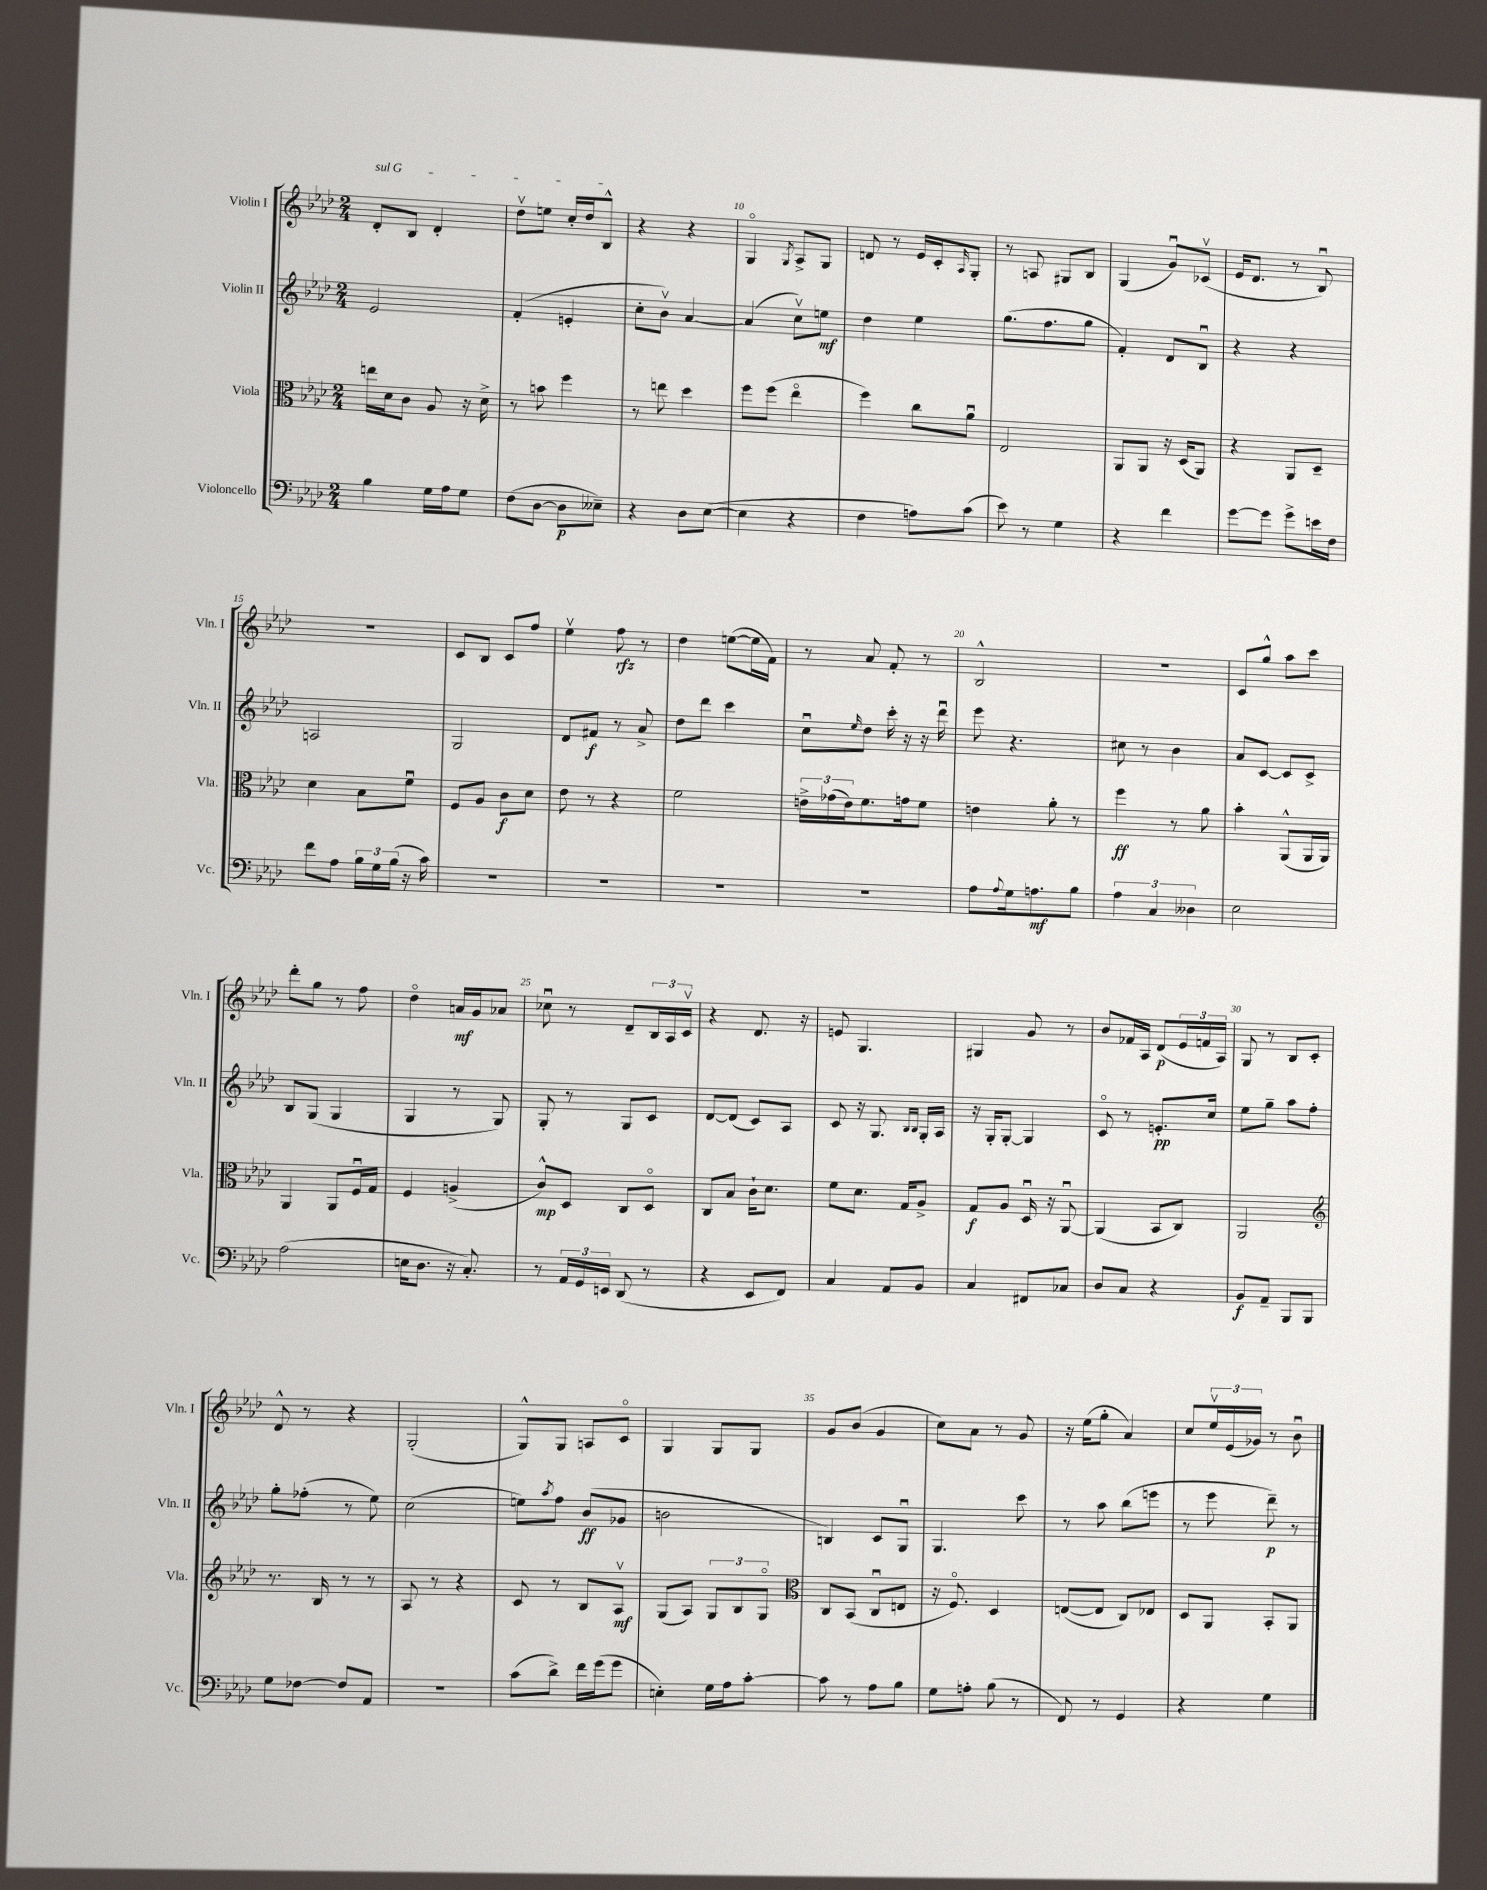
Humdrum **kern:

**kern	**kern	**kern	**kern
*staff4	*staff3	*staff2	*staff1
*clefF4	*clefC3	*clefG2	*clefG2
*k[b-e-a-d-]	*k[b-e-a-d-]	*k[b-e-a-d-]	*k[b-e-a-d-]
*M2/4	*M2/4	*M2/4	*M2/4
4B-\	16ee\LL	2e-/	8d-'/L
.	16d-\J	.	.
.	8c\J	.	8B-/J
16G\LL	8A-/	.	4d-'/
16A-\J	.	.	.
8G\J	16r	.	.
.	16d-^\	.	.
=	=	=	=
(8F\L	8r	(4f'/	8dd-v\L
[8D-\J	8b\	.	8ee\J
8D-\]L	4ff\	4e'/	16cc'/LL
.	.	.	16dd-/J
8E--~\J)	.	.	8B-^^/J
=	=	=	=
4r	8r	8cc'\L	4r
.	8ee\	8b-v\J)	.
8D-\L	4dd-\	[4a-/	4r
([8E-\J	.	.	.
=	=	=	=
4E-\]	8ff\L	(4a-/]	4Go/
.	(8ff\J	.	.
.	.	.	8qG/
4r	4ee-o\	8ccv\L)	8A-^/L
.	.	8ee\J	8G/J
=	=	=	=
4F\	4ff\)	4dd-\	8d/
.	.	.	8r
8A\L)	8cc\L	4ee-\	16e-/LL
.	.	.	16c'/J
.	.	.	16qqA-/
(8c\J	8a-u\J	.	8G'/J
=	=	=	=
8e-\)	2E-/	(8.gg\L	8r
8r	.	.	8A/
.	.	8.ff\	.
4G\	.	.	8G#/L
.	.	8gg\J	8B-/J
=	=	=	=
4r	8AA-/L	4f'/)	(4G/
.	8AA-/J	.	.
4f\	16r	8d-/L	8gu/L)
.	(16D-/LK	.	.
.	8AA-/J)	8B-u/J	(8c-v/J
=	=	=	=
[8g\L	4r	4r	16e-/LK
.	.	.	8.d-/J
8g\]J	.	.	.
8g^\L	8AA-/L	4r	8r
16e\L	8D-~/J	.	8B-u/)
16F\JJ	.	.	.
=	=	=	=
8f\L	4d-\	2A/	2r
8A-\J	.	.	.
24B-\LL	8B-\L	.	.
24G\	.	.	.
(24B-\JJ	.	.	.
16r	8fu\J	.	.
16c\)	.	.	.
=	=	=	=
2r	8F/L	2G/	8c/L
.	8A-/J	.	8B-/J
.	8c\L	.	8c/L
.	8d-\J	.	8ff/J
=	=	=	=
2r	8e-\	8d-/L	4ee-v\
.	8r	8f#/J	.
.	4r	8r	8ff\
.	.	8a-^/	8r
=	=	=	=
2r	2f\	8dd-\L	4dd-\
.	.	8ddd-\J	.
.	.	4ccc\	([8ee\L
.	.	.	16ee\]L
.	.	.	16f\JJ)
=	=	=	=
2r	24e^\LL	8ccu\L	8r
.	(24g-\	.	.
.	24e\J)	.	.
.	.	16qqee-/	.
.	8.f\	8dd-\J	8a-/
.	.	16ccc'\	8f'/
.	16g\k	16r	.
.	8f\J	16r	8r
.	.	16ddd-u\	.
=	=	=	=
8A-\L	4e\	8eee-\	2B-^^/
8qqA-/	.	.	.
16G\k	.	4.r	.
8.A\	.	.	.
.	8a-'\	.	.
8B-\J	8r	.	.
=	=	=	=
6A-\	4ff\	8cc#\	2r
.	.	8r	.
6C/	.	.	.
.	8r	4b-\	.
6D--\	.	.	.
.	8a-\	.	.
=	=	=	=
2E-\	4b-'\	8a-/L	8c/L
.	.	[8c/J	8gg^^/J
.	(8AA-^^/L	8c/]L	8aa-\L
.	16AA-/L	8c^/J	8ccc\J
.	16AA-/JJ)	.	.
=	=	=	=
(2A-\	4AA-/	8B-/L	8ddd-'\L
.	.	(8G/J	8gg\J
.	8AA-/L	4G/	8r
.	16Fu/L	.	8ff\
.	16G/JJ	.	.
=	=	=	=
16E\LK	4F/	4G/	4dd-o\
8.D-\J	.	.	.
16r	(4A^/	8r	16a/LL
8.C'/)	.	.	16g/J
.	.	8G/)	8a-/J
=	=	=	=
8r	8c^^/L)	8G'/	8cc-u\
24AA-/LL	8D-/J	8r	8r
24GG/	.	.	.
24EE/JJ	.	.	.
(8DD-/	8C/L	8G/L	8d-~/L
8r	8D-o/J	8c/J	24B-/L
.	.	.	24A-/
.	.	.	24cv/JJ
=	=	=	=
4r	8C/L	[8d-/L	4r
.	8B-/J	(8d-/]J	.
8EE-/L	16c`\LK	8c/L)	8.d-/
.	8.d-\J	.	.
8FF/J)	.	8A-/J	.
.	.	.	16r
=	=	=	=
4C/	8f\L	8c/	8e/
.	8.d-\J	16r	4.G/
.	.	8.G/	.
8AA-/L	.	.	.
.	16G/LK	.	.
.	.	16qqB-/LL	.
.	.	16qqB-/JJ	.
8BB-/J	8A-^/J	16G'/LL	.
.	.	16A-/JJ	.
=	=	=	=
4C/	8G/L	16r	4G#/
.	.	16G'/LK	.
.	8A-/J	[8G'/J	.
8FF#/L	16D-u/	4G/]	8g/
.	16r	.	.
8C-/J	[8AA-u/	.	8r
=	=	=	=
8D-/L	(4AA-/]	8co/	8b-/L
8C/J	.	8r	16f-/L
.	.	.	16A-/JJ
4r	8BB-/L	8.e'/L	(8d-/L
.	8C/J)	.	24e-/L
.	.	.	24f/
.	.	16cc/Jk	.
.	.	.	24A-/JJ)
=	=	=	=
8BB-/L	2AA-/	8ee-\L	8G/
8AA-~/J	.	8gg~\J	8r
8BBB-/L	.	8aa-\L	8B-/L
8BBB-/J	.	8ff'\J	8c'/J
=	=	=	=
*	*clefG2	*	*
8G\L	8.r	8gg'\L	8d-^^/
[8F-\J	.	(8ff-'\J	8r
.	16B-/	.	.
8F-/]L	8r	8r	4r
8AA-/J	8r	8ee-\)	.
=	=	=	=
2r	8A-/	(2cc\	(2G'/
.	8r	.	.
.	4r	.	.
=	=	=	=
(8c\L	8c/	8ee\L)	8G^^/L)
.	.	8qaa-/	.
8d-^\J)	8r	8ff\J	8G/J
16f\LL	8B-/L	(8b-/L	8A/L
(16g\J	.	.	.
8g\J	8A-v/J	8g-/J	8co/J
=	=	=	=
4E'\)	(8G/L	2b\	4G/
.	8A-/J)	.	.
16G\LL	12G/L	.	8G/L
16A-\J	.	.	.
.	12B-/	.	.
[8c'\J	.	.	8G/J
.	12Go/J	.	.
=	=	=	=
*	*clefC3	*	*
8c\]	8C/L	4B/)	8g/L
8r	(8BB-/J	.	(8b-/J
8A-\L	8Cu/L	8c/L	4g/
8B-\J	8E/J	8Gu/J	.
=	=	=	=
8G\L	16r	4.G/	8cc\L)
.	8.Fo/)	.	.
8A'\J	.	.	8a-\J
(8B-\	4D-/	.	8r
8r	.	8ccc\	8g/
=	=	=	=
8FF/)	([8E/L	8r	16r
.	.	.	(16ee-\LK
8r	8E/]J	8aa-\	8gg'\J
4GG/	8C/L)	(8bb-\L	4a-/)
.	8E-/J	8eee\J	.
=	=	=	=
4r	8D-/L	8r	8cc/L
.	8AA-/J	8eee-\	24ee-v/L
.	.	.	(24e-/
.	.	.	24g-/JJ)
4G\	8BB-'/L	8ddd-~\)	8r
.	8AA-/J	8r	8b-u\
==	==	==	==
*-	*-	*-	*-
